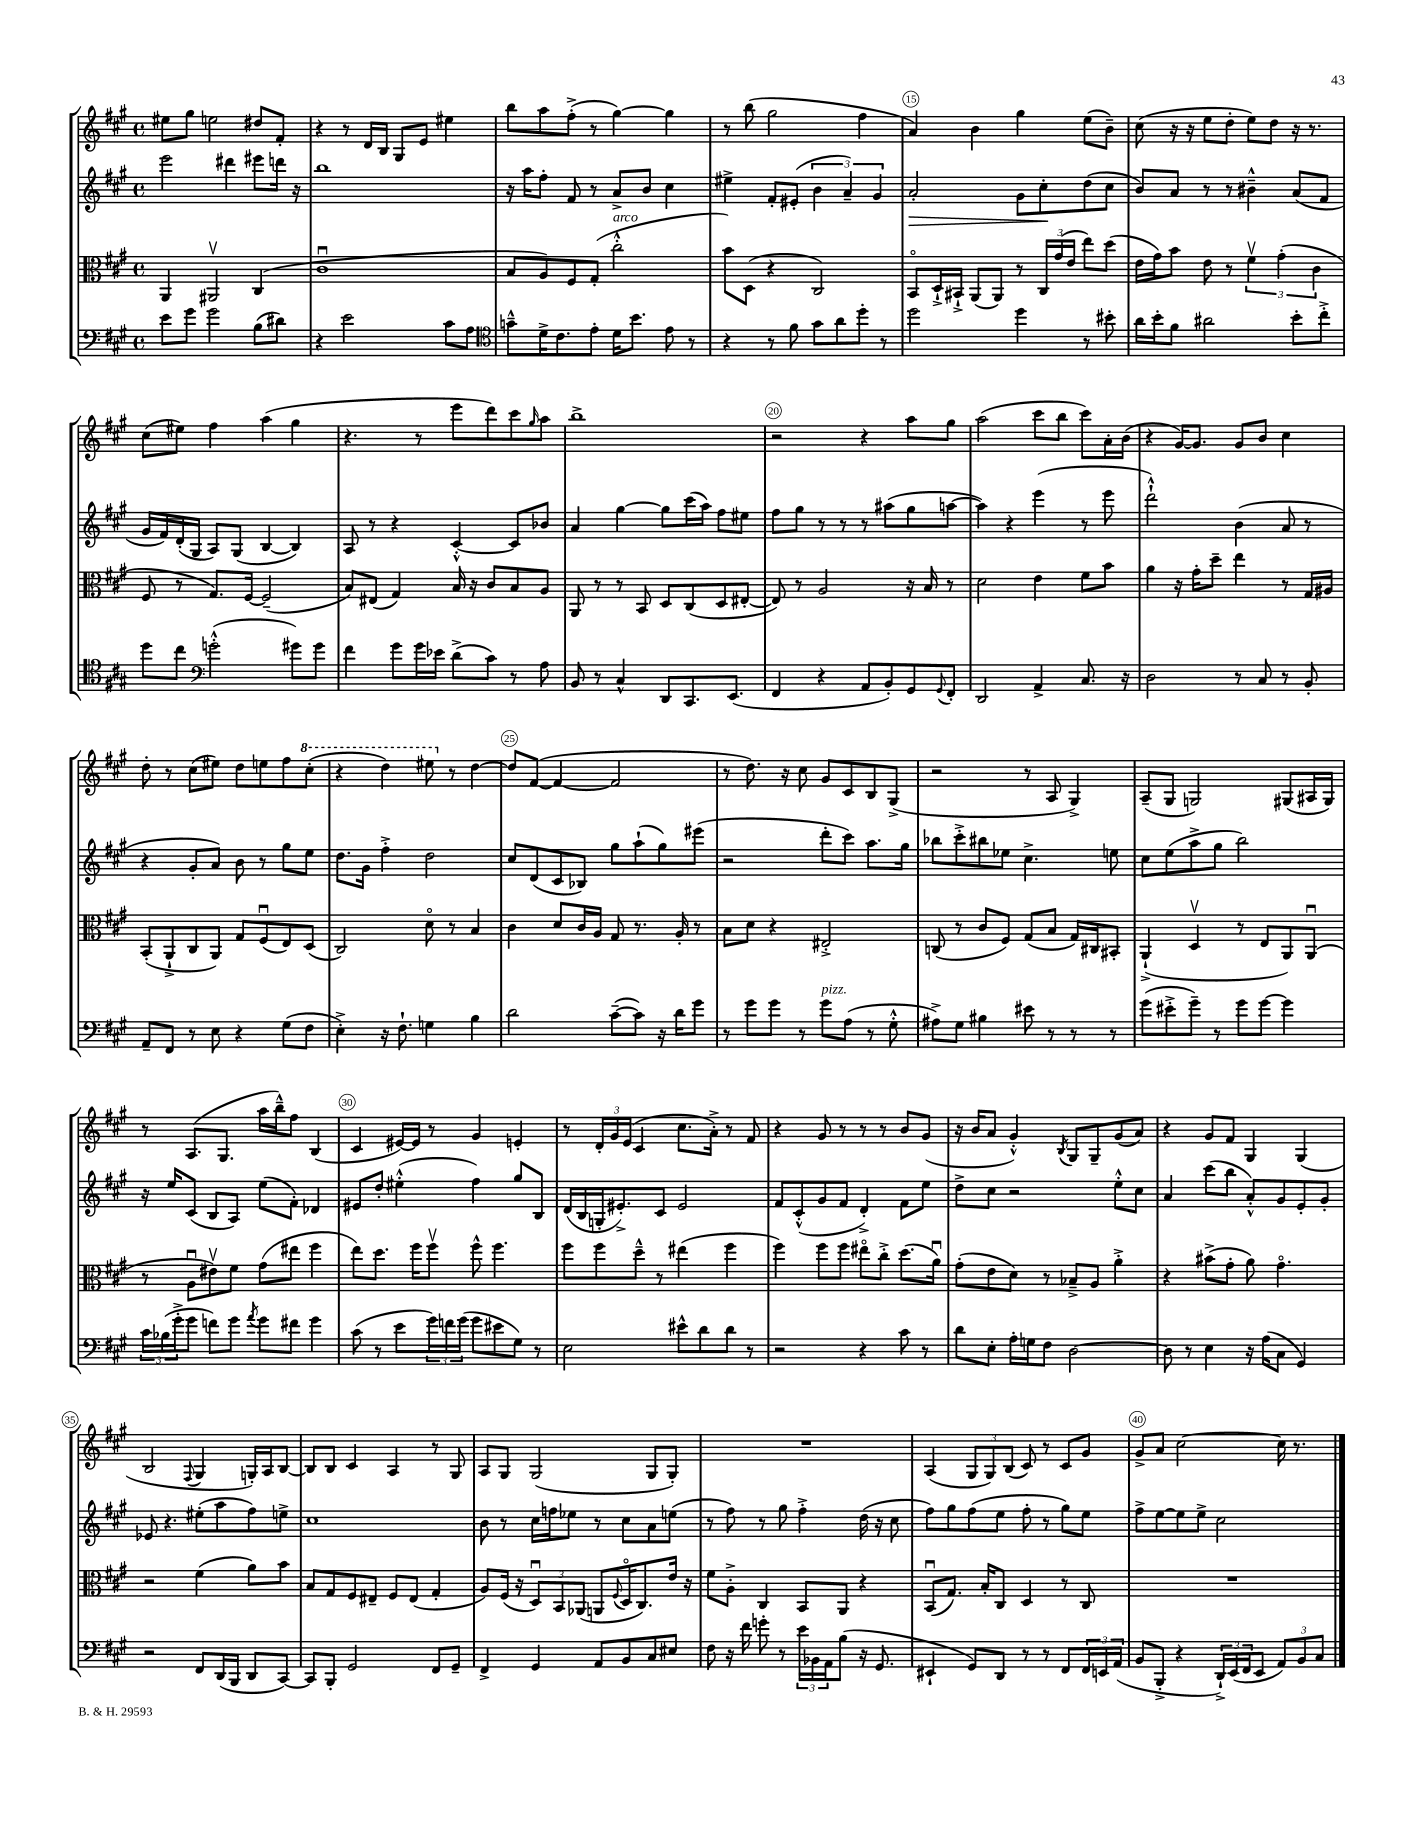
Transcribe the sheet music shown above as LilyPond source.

<<
\new StaffGroup <<
\new Staff = "s0" {
    \clef treble \key a \major \defaultTimeSignature \time 4/4
    eis''8 gis''8 e''2 dis''8 fis'8-. |
    r4 r8 d'16 b16 gis8 e'8 eis''4 |
    b''8 a''8 fis''8-.->( r8 gis''4~) gis''4 |
    r8 b''8( gis''2 fis''4 |
    a'4) b'4 gis''4 e''8( b'8--) |
    cis''8( r16 r16 e''8 d''8-. e''8) d''8 r16 r8. |
    cis''8( eis''8) fis''4 a''4( gis''4 |
    r4. r8 e'''8 d'''8) cis'''8 \grace { gis''16 } a''8 |
    b''1-> |
    r2 r4 a''8 gis''8 |
    a''2( cis'''8 b''8 cis'''8) a'16-. b'16( |
    r4 gis'16~) gis'8. gis'8 b'8 cis''4 |
    d''8-. r8 cis''8( eis''8) d''8 e''8 fis''8 \ottava #1 cis'''8-.( |
    r4 d'''4) eis'''8 \ottava #0 r8 d''4~ |
    d''8 fis'8~( fis'4~ fis'2 |
    r8 d''8.) r16 cis''8 gis'8 cis'8 b8 gis8->( |
    r2 r8 a8 gis4->) |
    a8--( gis8 g2) gis8( ais16 gis16) |
    r8 a8.( gis8. a''16 b''16---^) fis''8 b4( |
    cis'4 eis'16~) eis'16 r8 gis'4 e'4-. |
    r8 \tuplet 3/2 { d'16-. gis'16 e'16( } cis'4 cis''8. a'16-.->) r8 fis'8 |
    r4 gis'8 r8 r8 r8 b'8 gis'8( |
    r16 b'16 a'8 gis'4-.-^) \acciaccatura { b8 } gis8 gis8-- gis'8( a'8) |
    r4 gis'8 fis'8 gis4 gis4( |
    b2 \appoggiatura { fis8 } gis4 g16-.) a16 b8~ |
    b8 b8 cis'4 a4 r8 gis8 |
    a8 gis8 gis2( gis8 gis8-.) |
    R1 |
    a4( \tuplet 3/2 { gis8 gis8) b8( } cis'8) r8 cis'8 gis'8 |
    gis'8-> a'8 cis''2~ cis''16 r8. \bar "|." |
}
\new Staff = "s1" {
    \clef treble \key a \major \defaultTimeSignature \time 4/4
    e'''2 dis'''4 eis'''8 d'''16 r16 |
    b''1 |
    r16 a''16 fis''8-. fis'8 r8 a'8-> b'8 cis''4 |
    eis''4-> fis'8-. eis'8-.( \tuplet 3/2 { b'4 a'4--) gis'4 } |
    a'2-.\> gis'8 cis''8-.\! d''8( cis''8 |
    b'8) a'8 r8 r8 bis'4---^ a'8( fis'8 |
    gis'16 fis'16) d'16-.( gis16 a8) gis8( b4~ b4) |
    a8 r8 r4 cis'4~-.-^ cis'8 bes'8 |
    a'4 gis''4~ gis''8 cis'''16( a''16) fis''8 eis''8 |
    fis''8 gis''8 r8 r8 r8 ais''8( gis''8 a''8~ |
    a''4) r4 e'''4( r8 e'''8 |
    d'''2-!-^) b'4( a'8 r8 |
    r4 gis'8-. a'8) b'8 r8 gis''8 e''8 |
    d''8. gis'16 fis''4-.-> d''2 |
    cis''8 d'8( cis'8 bes8) gis''8 a''8-!( gis''8) eis'''8( |
    r2 d'''8-. cis'''8) a''8. gis''16 |
    bes''8 cis'''8-.-> bis''8 ees''8 cis''4.-> e''8 |
    cis''8 e''8( a''8-> gis''8 b''2) |
    r16 e''16 cis'8( b8 a8) e''8( fis'8-.) des'4 |
    eis'8 d''8-. eis''4-.-^( fis''4) gis''8 b8 |
    d'16( b16 g16-. eis'8.-.->) cis'8 eis'2 |
    fis'8 cis'8-.-^( gis'8 fis'8 d'4-.->) fis'8 e''8 |
    d''8-> cis''8 r2 e''8-.-^ cis''8 |
    a'4 cis'''8( b''8 a'8-.-^) gis'8 e'8-. gis'8-. |
    ees'8 r4. eis''8-.( a''8 fis''8) e''8-> |
    cis''1 |
    b'8 r8 cis''16 f''16 ees''8 r8 cis''8 a'8 e''8( |
    r8 fis''8) r8 gis''8 fis''4-.-> d''16( r16 cis''8 |
    fis''8) gis''8 fis''8( e''8 fis''8-. r8 gis''8) e''8 |
    fis''8-> e''8~ e''8 e''8-> cis''2 \bar "|." |
}
\new Staff = "s2" {
    \clef alto \key a \major \defaultTimeSignature \time 4/4
    a,4 ais,2\upbow cis4( |
    cis'1\downbow |
    b8 a8) fis8 gis8-.( cis''2-.-^^\markup { \italic "arco" } |
    b'8) d8( r4 cis2) |
    b,8\flageolet d16-!-> bis,16-!-> a,8( a,8) r8 \tuplet 3/2 { cis16 gis'16( e'16 } e''8) d''8( |
    e'16 gis'16) b'8 e'8 r8 \tuplet 3/2 { fis'4\upbow gis'4-.( cis'4 } |
    fis8 r8 gis8.) fis16~ fis2--( |
    b8) eis8( gis4) b16 r16 cis'8 b8 a8 |
    a,8 r8 r8 b,8 d8 cis8( d8 eis8~-. |
    eis8) r8 a2 r16 b16 r8 |
    d'2 e'4 fis'8 b'8 |
    a'4 r16 gis'16-. d''8-- e''4 r8 gis16 ais16 |
    b,8-.( a,8-!-> cis8 a,8) gis8 fis8\downbow( e8) d8( |
    cis2) d'8\flageolet r8 b4 |
    cis'4 d'8 cis'16 a16 gis8 r8. a16-. r8 |
    b8 d'8 r4 eis2-.-> |
    c8( r8 cis'8 fis8) gis8( b8 gis16) cis16 bis,8-. |
    a,4-!->( d4\upbow r8 e8 a,8) a,8\downbow( |
    r8 a8\downbow eis'8\upbow) fis'8 gis'8( eis''8 fis''4 |
    e''8) d''8. fis''16 fis''8\upbow fis''8-^ fis''4. |
    fis''8 fis''8 d''8---^ r8 eis''4( fis''4 |
    fis''4) fis''8 fis''8 eis''8\flageolet cis''8-.-> d''8.( a'16\downbow) |
    gis'8-.( e'8 d'8) r8 bes8---> a8 a'4-.-> |
    r4 bis'8->( gis'8-. a'8) gis'4.\flageolet |
    r2 fis'4( a'8) b'8 |
    b8 gis8 fis8 eis8-- fis8 eis8( gis4-. |
    a8) fis16( r16 \tuplet 3/2 { d8\downbow) b,8 aes,8( } a,8 \appoggiatura { fis8 } d16\flageolet cis8.) e'16 r16 |
    fis'8 a8-.-> cis4 b,8 a,8 r4 |
    b,8\downbow( gis8.) b16-. cis8 d4 r8 cis8 |
    R1 \bar "|." |
}
\new Staff = "s3" {
    \clef bass \key a \major \defaultTimeSignature \time 4/4
    e'8 gis'8 gis'2 b8( dis'8) |
    r4 e'2 cis'8 a8 |
    \clef tenor g'8---^ d'16-> cis'8. e'8-. d'16 b'8. e'8 r8 |
    r4 r8 fis'8 gis'8 a'8 d''8-. r8 |
    d''2 d''4 r8 bis'8-. |
    a'16 b'16-. fis'8 ais'2 b'8-. cis''8-.-> |
    d''8 cis''8 \clef bass g'2-.-^( gis'8) gis'8 |
    fis'4 gis'8 gis'16 ees'16 d'8->( cis'8) r8 a8 |
    b,8 r8 cis4-^ d,8 cis,8. e,8.( |
    fis,4 r4 a,8 b,8-.) gis,8 \appoggiatura { gis,8 } fis,8-. |
    d,2 a,4-> cis8. r16 |
    d2 r8 cis8 r8 b,8-. |
    a,8-- fis,8 r8 e8 r4 gis8( fis8 |
    e4-.->) r16 fis8.-! g4 b4 |
    d'2 cis'8~--( cis'8) r16 d'16 gis'8 |
    r8 gis'8 gis'8 r8 gis'8^\markup { \italic "pizz." } a8( r8 gis8-.-^ |
    ais8->) gis8 bis4 eis'8 r8 r8 r8 |
    gis'8( eis'8-.-> gis'8--) r8 gis'8 gis'8~ gis'4 |
    \tuplet 3/2 { cis'16 bes16( gis'16-.-> } gis'8 f'8) gis'8 \acciaccatura { a'8 } gis'8 fis'8 gis'4 |
    cis'8( r8 e'8 \tuplet 3/2 { gis'16) f'16 gis'16( } gis'8 eis'8 gis8) r8 |
    e2 eis'8-^ d'8 d'8 r8 |
    r2 r4 cis'8 r8 |
    d'8 e8-. a16-. g16 fis8 d2~ |
    d8 r8 e4 r16 a16( cis8 gis,4) |
    r2 fis,8 d,16( b,,16 d,8 cis,8~) |
    cis,8 b,,8-. gis,2 fis,8 gis,8-- |
    fis,4-> gis,4 a,8 b,8 cis8 eis8 |
    fis8 r16 fis'16 g'8-. r8 \tuplet 3/2 { e'16 bes,16 a,16 } b8( r16 gis,8. |
    eis,4-! gis,8) d,8 r8 r8 fis,8 \tuplet 3/2 { fis,16 e,16 a,16( } |
    b,8 b,,8-.-> r4 \tuplet 3/2 { d,16-!->) e,16( fis,16 } e,8 \tuplet 3/2 { a,8) b,8 cis8 } \bar "|." |
}
>>
>>
\layout { \context { \Score currentBarNumber = #11 \override BarNumber.break-visibility = ##(#f #t #t) barNumberVisibility = #(every-nth-bar-number-visible 5) \override BarNumber.stencil = #(make-stencil-circler 0.1 0.3 ly:text-interface::print) } }
